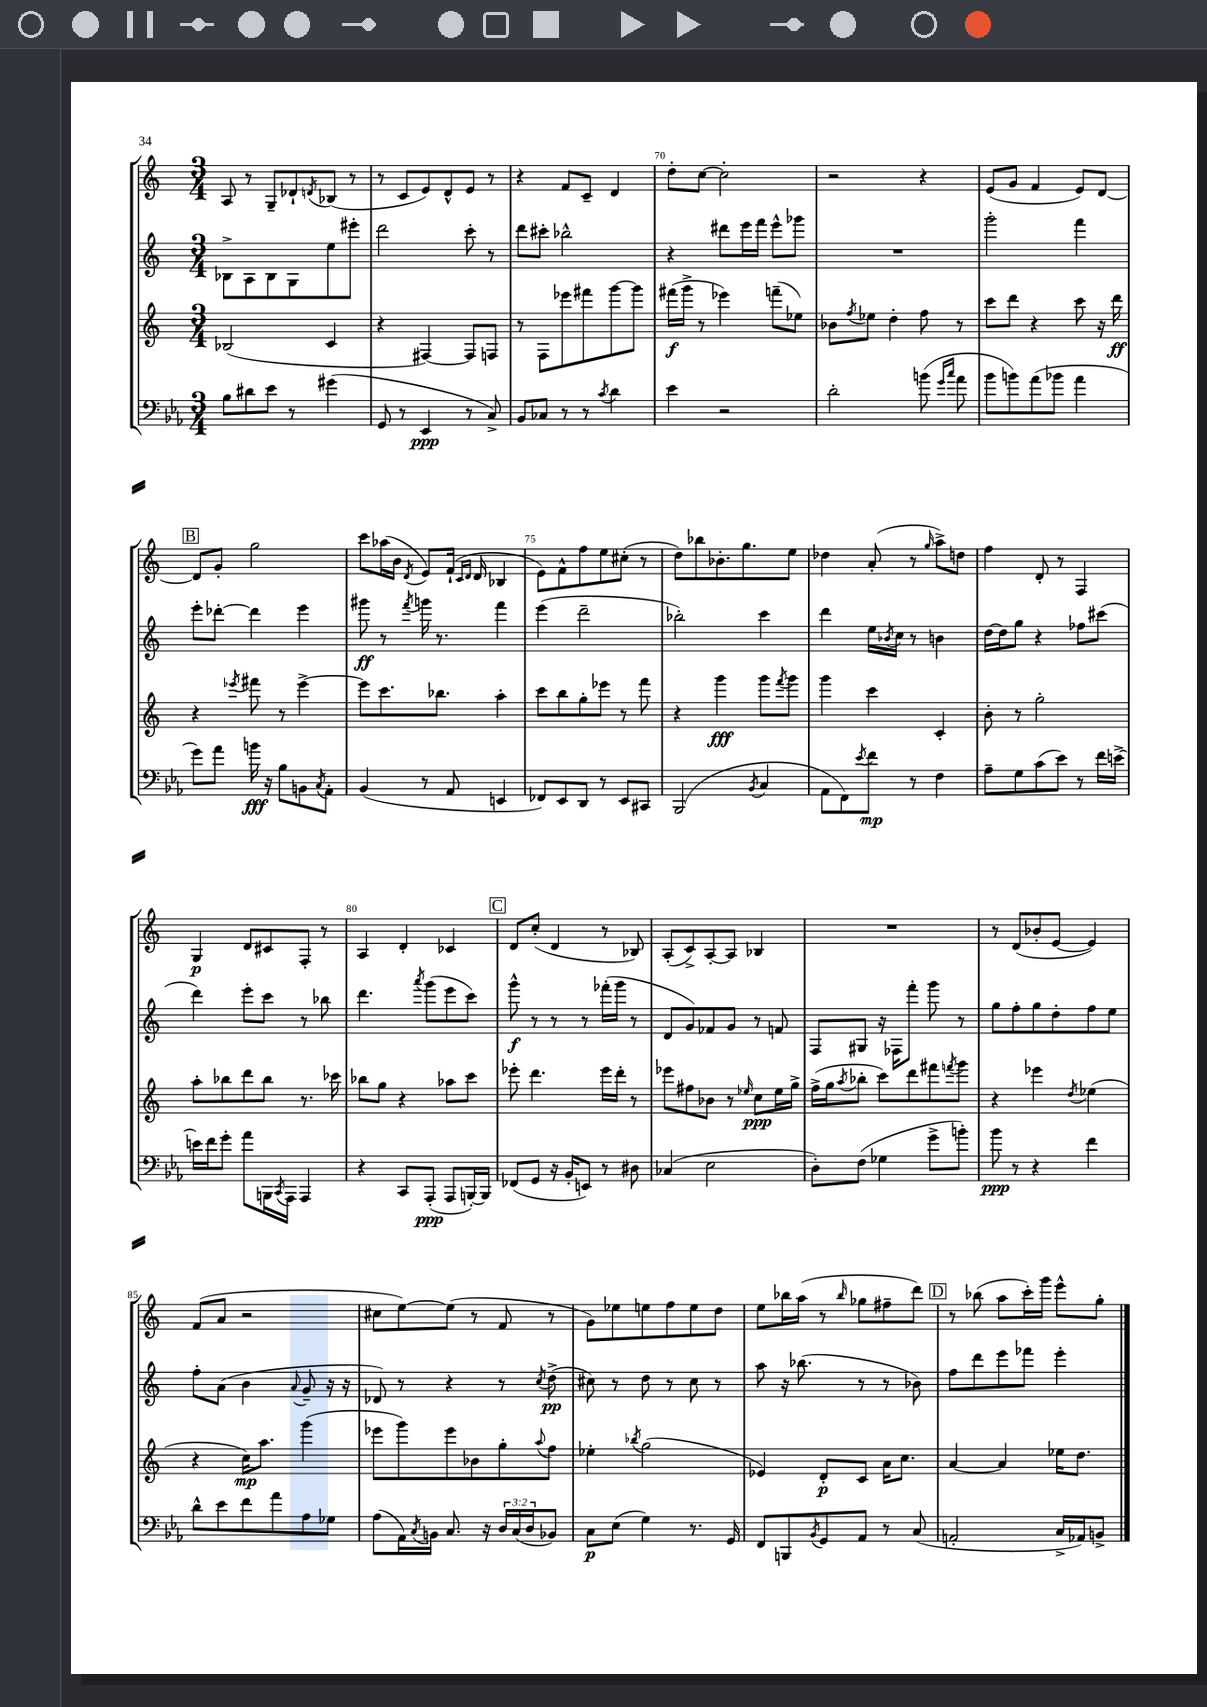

**kern	**kern	**kern	**kern
*staff4	*staff3	*staff2	*staff1
*clefF4	*clefG2	*clefG2	*clefG2
*k[b-e-a-]	*k[]	*k[]	*k[]
*M3/4	*M3/4	*M3/4	*M3/4
8B-\L	(2B-/	8B-^\L	8A/
8d#\	.	8A\	8r
8e-\J	.	8B-\	8G~/L
8r	.	8G\	8d-`/
.	.	.	8qd/
(4g#\	4c/	8ee\	(8B-/J
.	.	8eee#'\J	8r
=	=	=	=
8GG/	4r	2ddd\	8r
8r	.	.	8c/L
4EE-/	[4F#/)	.	8e/)
.	.	.	8d^^/
8r	8F#/]L	8ccc'\	8e/J
8C^/)	8F/J	8r	8r
=	=	=	=
8BB-/L	8r	8ddd\L	4r
8C-/J	8F\L	8ccc#'\J	.
8r	8eee-\	2bb-^^\	8f/L
8r	8fff#\	.	8c~/J
8qc/	.	.	.
4d\	[8ggg\	.	4d/
.	8ggg\]J	.	.
=	=	=	=
4e-\	(16fff#\LL	4r	8dd'\L
.	16ggg^\JJ	.	.
.	8r	.	[8cc\J
2r	4eee-\)	8ddd#\L	2cc'\]
.	.	16eee\L	.
.	.	16fff\JJ	.
.	(8fff~\L	8eee^^\L	.
.	8ee-\J)	8ggg-\J	.
=	=	=	=
2d'\	8b-\L	2.r	2r
.	8qff/	.	.
.	8ee-\J	.	.
.	4dd'\	.	.
(8b\	8ff\	.	4r
16qqg/LL	.	.	.
16qqcc/JJ	.	.	.
8a-\	8r	.	.
=	=	=	=
8b-\L	8ccc\L	2ggg'\	(8e/L
8b\)	8ddd\J	.	8g/J
(8a-\	4r	.	4f/
8b-\J	.	.	.
4a-\	8ccc\	4fff\	8e/L)
.	16r	.	[8d/J
.	16ddd\	.	.
=	=	=	=
8g\L)	4r	8eee'\L	8d/]L
8a-\J	.	[8ddd-'\J	8g'/J
.	8qeee-/	.	.
16b\	8fff#\	4ddd-\]	2gg\
16r	.	.	.
8B-\L	8r	.	.
8BB\	[4eee-^\	4eee\	.
8qC/	.	.	.
8AA-'\J	.	.	.
=	=	=	=
(4BB-/	8eee-\]L	8ggg#\	8ccc\L
.	8.ccc\	8r	(16aa-\L
.	.	.	16b\JJ
.	.	8qfff/	8qd/
8r	.	16ggg\	8e/L)
.	8.bb-\J	8.r	.
8AA-/	.	.	(16f`/Jk
.	.	.	16qqc/LL
.	.	.	16qqd/JJ
.	.	.	16d/
4EE/	4aa'\	4fff\	4B-/
=	=	=	=
8FF-/L)	8ccc\L	(4eee\	8e\L)
8EE-/	8bb\	.	8f^^\
8DD/J	8gg'\	2ddd~\	8ff\
8r	8eee-\J	.	8ee\
8EE-/L	8r	.	(8cc#'\J
8CC#/J	8fff\	.	8r
=	=	=	=
(2BBB-/	4r	2bb-'\)	8dd\L)
.	.	.	8bb-\
.	4ggg\	.	8.b-'\
.	.	.	8.gg\
8qBB-/	.	.	.
4C/	8ggg\L	4ccc\	.
.	8qfff/	.	.
.	8ggg\J	.	8ee\J
=	=	=	=
8AA-\L	4ggg\	4ddd\	4dd-\
8FF\)	.	.	.
8qe-/	.	.	.
8f\J	4ccc\	16ee\LL	(8a'/
.	.	8qb-/	.
.	.	16cc\JJ	.
8r	.	8r	8r
.	.	.	16qqgg/
4F\	4c'/	4b\	8aa^\L)
.	.	.	8dd\J
=	=	=	=
8A-~\L	8b'\	[16dd\LL	4ff\
.	.	16dd\]J	.
8G\	8r	8gg\J	.
(8c\	2gg'\	4r	8d'/
8e-\J)	.	.	8r
8r	.	8ff-\L	4F/
16f\LL	.	(8ccc#\J	.
[16e^\JJ	.	.	.
=	=	=	=
16e\]LL	8aa'\L	4ddd\)	4G/
16f\J	.	.	.
8g'\J	8bb-\	.	.
8a-\L	8ddd\	8eee'\L	8d/L
16BBB\L	8bb-\J	8ccc\J	8c#/
8qCC/	.	.	.
16AAA-\JJ	.	.	.
4AAA-/	8.r	8r	8F'/J
.	.	8bb-\	8r
.	16ccc-\	.	.
=	=	=	=
4r	8bb-\L	4.ddd\	4A/
.	8gg\J	.	.
8CC/L	4r	.	4d'/
.	.	8qaaa/	.
(8AAA-'/J	.	(8ggg\L	.
8AAA-/L	8aa-\L	8eee\	4c-/
[16BBB'/L)	8ccc\J	8ccc\J)	.
16BBB/]JJ	.	.	.
=	=	=	=
(8FF-/L	8eee-'\	8ggg^^\	8d/L
8GG/J	4.ddd\	8r	(8cc'/J
16r	.	8r	4d/
16BB-'/LK	.	.	.
8EE/J)	.	8r	.
8r	16eee-\LL	(16fff-'\LL	8r
.	16ddd'\JJ	16ggg\JJ	.
8D#\	8r	8r	8B-/)
=	=	=	=
(4C-/	8eee-\L	8d/L	(8A'/L
.	8ff#\	8g/)	8c^/)
2E-\	8b-\J	8f-/	[8A'/
.	8r	8g/J	8A/]J
.	16qqee-/	.	.
.	8cc\L	8r	4B-/
.	16ee-\L	8f/	.
.	16gg^\JJ	.	.
=	=	=	=
8D'\L)	(16ff^\LL	8F/L	2.r
.	16gg\J	.	.
.	8qaa/	.	.
(8F\J	8bb-'\J	8G#/J	.
4G-\	8ccc\L)	16r	.
.	.	16F-\LK	.
.	8ddd\	8fff'\J	.
8g^\L	8fff#\	8ggg\	.
.	8qfff/	.	.
8b'\J)	8ggg\J	8r	.
=	=	=	=
8b-\	4r	8gg\L	8r
8r	.	8ff'\	(8d/L
4r	4eee-\	8gg\	8b-'/
.	.	8dd'\	[8e/J
.	8qdd/	.	.
4f\	(4ee-\	8ff\	4e/])
.	.	8ee\J	.
=	=	=	=
8d^^\L	4r	8ff'\L	(8f/L
8e-\	.	(8a\J	8a/J
8f\	16cc\LK)	4b\	2r
.	8.aa\J	.	.
8a-\	.	.	.
.	.	8qqa/	.
8A-\	(4ggg\	8g~/	.
8G-\J	.	16r	.
.	.	16r	.
=	=	=	=
(8A-\L	8eee-\L	8d-/)	8cc#\L
16AA-\L)	8ggg\)	8r	[8ee\)
8qC/	.	.	.
16BB\JJ	.	.	.
8.C/	8eee-\	4r	(8ee\]J
.	8b-\	.	8r
16r	.	.	.
24D/LL	8gg'\	8r	8f/
(24C/	.	.	.
24D/J	.	.	.
.	8qqaa/	8qcc/	.
8BB-/J)	8ff\J	(8dd^\	8r
=	=	=	=
8C\L	4ee-'\	8cc#\)	8g\L)
(8E-\J	.	8r	8ee-\
.	8qbb-/	.	.
4G\)	(2gg\	8dd\	8ee\
.	.	8r	8ff\
8.r	.	8cc#\	8ee\
.	.	8r	8dd\J
16GG/	.	.	.
=	=	=	=
8FF/L	4e-/)	8aa\	8ee\L
8BBB/	.	16r	16bb-\L
.	.	(8.bb-\	(16aa\JJ
8qBB-/	.	.	.
8GG/	8d'/L	.	8r
.	.	.	16qqbb-/
8AA-/J	8c/J	8r	8gg-\L
8r	16a\LK	8r	8ff#~\
.	8.cc\J	.	.
(8C/	.	8b-\)	8ddd\J)
=	=	=	=
2AA'/	[4a/	8ff\L	8r
.	.	8ddd\	(8bb-\
.	4a/]	8eee\	8aa\L
.	.	8fff-\J	16ccc'\L)
.	.	.	16ggg\JJ
16C^/LL	16ee-\LK	4eee'\	8eee^^\L
16AA-/J)	8.dd\J	.	.
8BB^/J	.	.	8gg'\J
==	==	==	==
*-	*-	*-	*-
